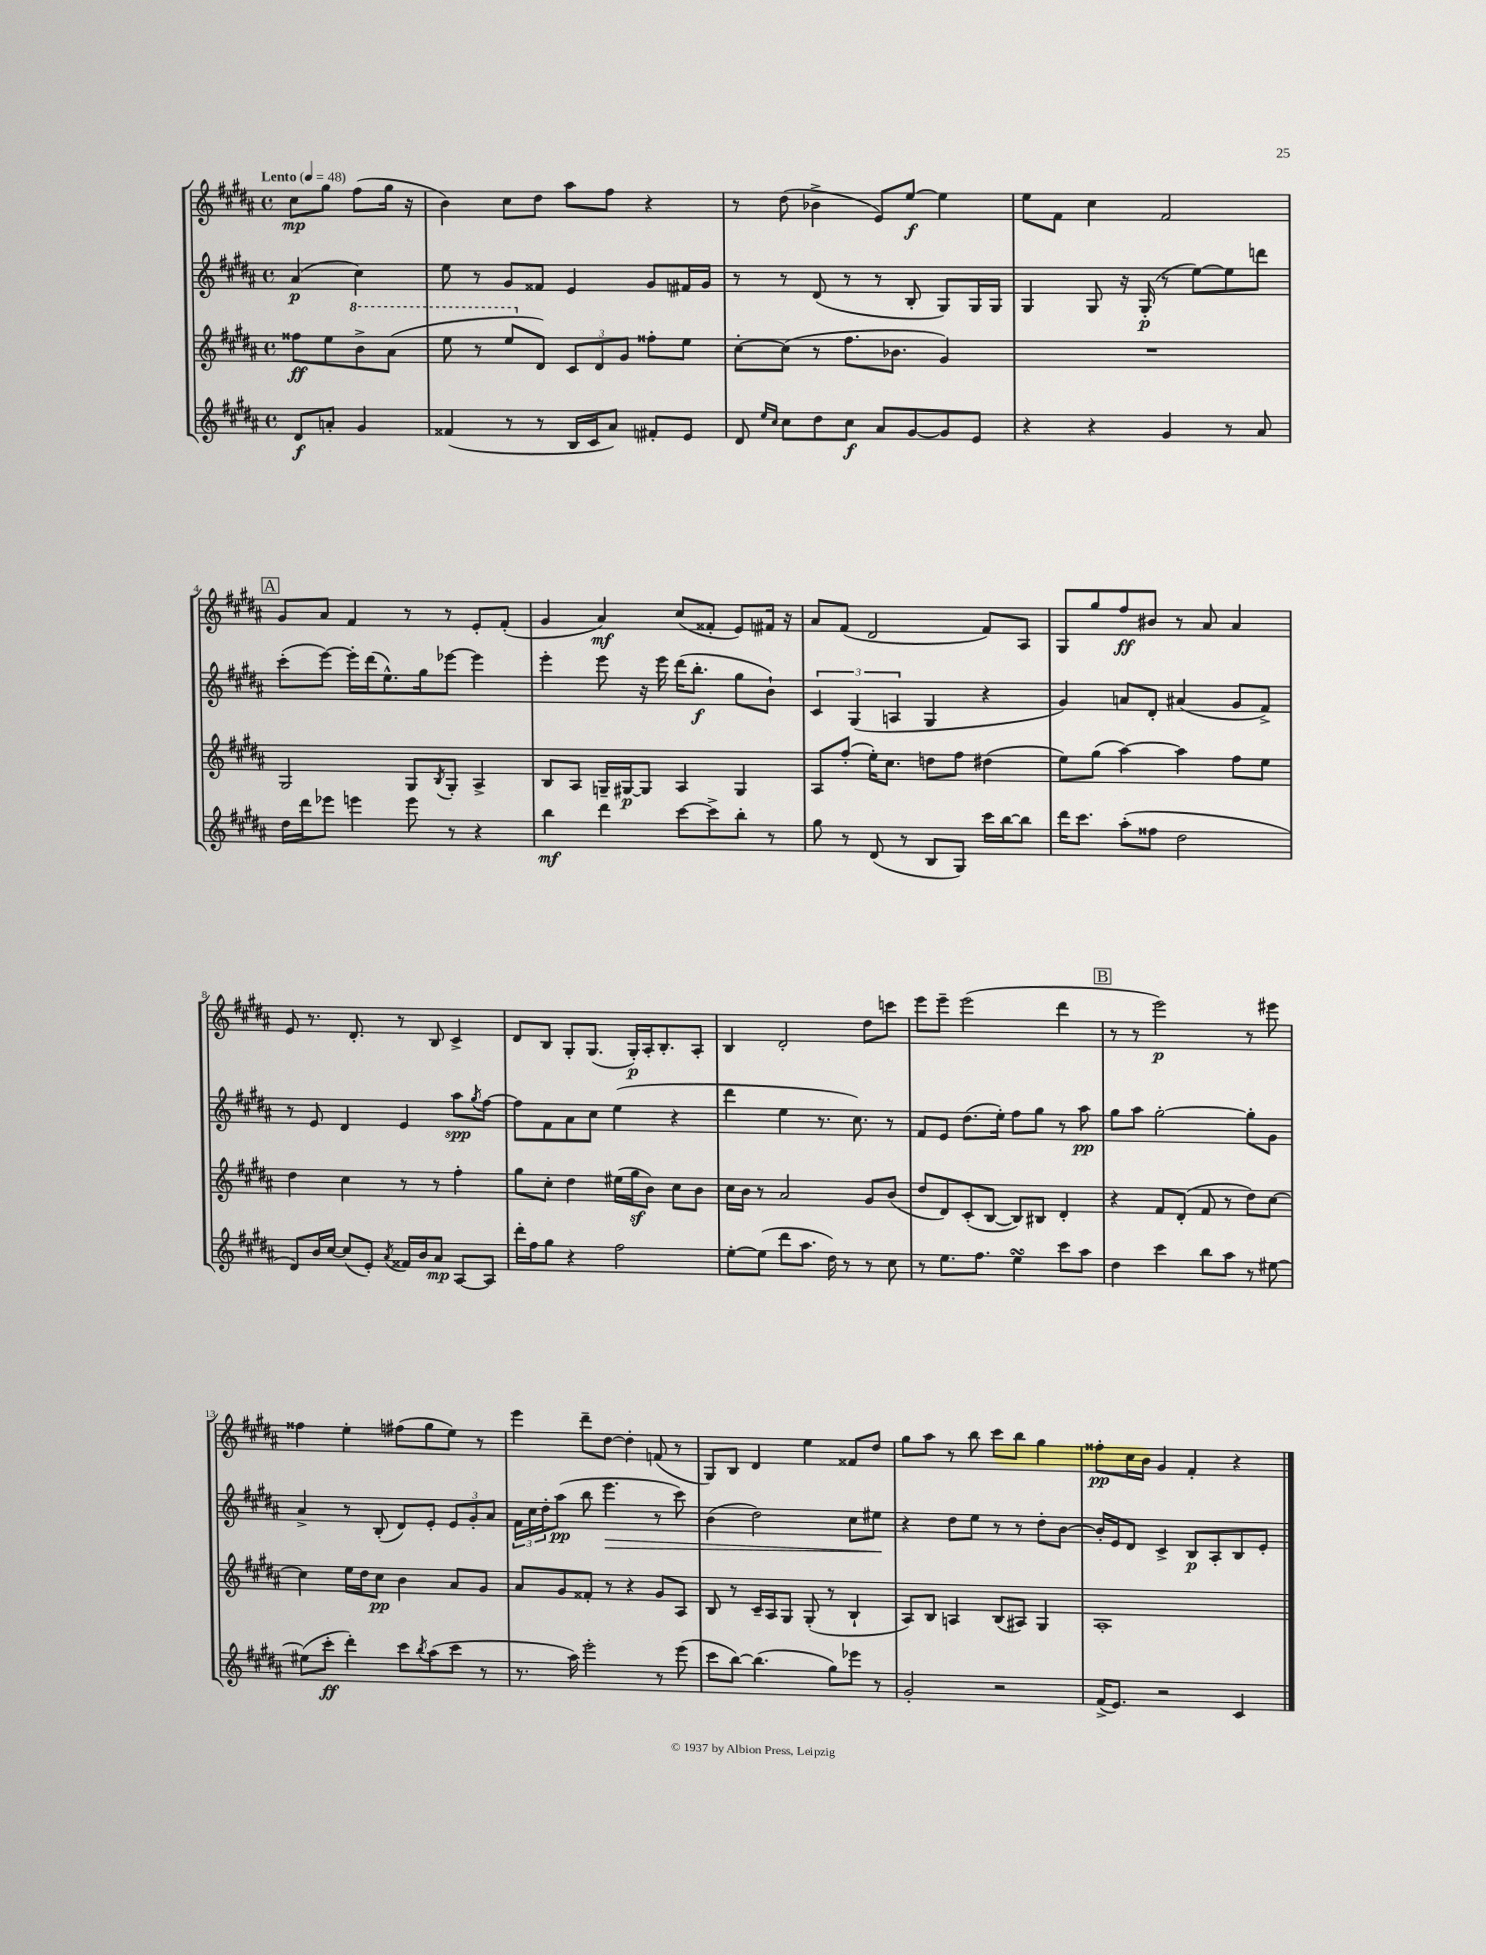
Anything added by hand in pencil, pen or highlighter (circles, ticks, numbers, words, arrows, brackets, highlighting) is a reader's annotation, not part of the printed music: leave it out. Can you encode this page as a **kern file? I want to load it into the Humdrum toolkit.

**kern	**kern	**kern	**kern
*staff4	*staff3	*staff2	*staff1
*clefG2	*clefG2	*clefG2	*clefG2
*k[f#c#g#d#a#]	*k[f#c#g#d#a#]	*k[f#c#g#d#a#]	*k[f#c#g#d#a#]
*M4/4	*M4/4	*M4/4	*M4/4
*met(c)	*met(c)	*met(c)	*met(c)
*MM48	*MM48	*MM48	*MM48
8d#	8ff##	(4a#	8cc#
8a'	8ee	.	8gg#
4g#	8bb^	4cc#)	(8ff#
.	(8aa#	.	16gg#
.	.	.	16r
=	=	=	=
(4f##	8eee	8ee	4b)
.	8r	8r	.
8r	8eee	8g#	8cc#
8r	8d#)	8f##	8dd#
16B	12c#	4e	8aa#
16c#	.	.	.
.	12d#	.	.
8a#)	.	.	8ff#
.	12g#	.	.
8f#'	8ff##'	8g#	4r
8e	8ee	16f#	.
.	.	16g#	.
=	=	=	=
8d#	[8cc#'	8r	8r
16qqee	.	.	.
16qqcc#	.	.	.
8cc#	(8cc#]	8r	(8dd#
8dd#	8r	(8d#	4b-^
8cc#	8.ff#	8r	.
8a#	.	8r	8e)
.	8.b-	.	.
[8g#	.	8B'	[8ee
8g#]	4g#)	8G#)	4ee]
8e	.	16G#	.
.	.	16G#	.
=	=	=	=
4r	1r	4G#	8ee
.	.	.	8f#
4r	.	8G#	4cc#
.	.	16r	.
.	.	(16G#'	.
4g#	.	8r	2f#
.	.	[8ee)	.
8r	.	8ee]	.
8a#	.	8ddd	.
=	=	=	=
16dd#	2G#	(8ccc#'	8g#
16ddd#	.	.	.
8eee-	.	[8eee)	8a#
4eee	.	16eee']	4f#
.	.	(16ddd#	.
.	.	8.ee^^)	.
8eee	8G#	.	8r
.	.	16gg#	.
.	8qB	.	.
8r	8G#'	[8eee-	8r
4r	4A#^	4eee-]	8e'
.	.	.	(8f#'
=	=	=	=
4bb	8B	4eee'	4g#
.	8A#	.	.
4ddd#	16G~	8eee	4a#)
.	[16G#	.	.
.	8G#]	16r	.
.	.	16eee	.
[8ccc#	4A#	(16ddd#	(8cc#
.	.	8.bb'	.
8ccc#^]	.	.	8f##'
8bb'	4G#	8gg#	8e)
8r	.	8b`)	16f#
.	.	.	16r
=	=	=	=
8gg#	8A#	6c#	8a#
8r	(8ff#'	.	(8f#
.	.	(6G#	.
(8d#	16ee')	.	2d#
.	8.cc#	.	.
.	.	6A	.
8r	.	.	.
8B	8dd	4G#	.
8G#)	8ff#	.	.
16ccc#	(4dd#	4r	8f#)
[16bb	.	.	.
8bb]	.	.	8A#
=	=	=	=
16ddd#	8ee)	4g#)	8G#
8.ccc#	.	.	.
.	(8gg#	.	8gg#
(8aa#'	[4aa#)	8a	8ff#
8ff##	.	8d#'	8b#
2dd#	4aa#]	(4a#	8r
.	.	.	8a#
.	8ff#	8g#	4a#
.	8ee	8f#^)	.
=	=	=	=
8d#)	4dd#	8r	8e
16b	.	8e	8.r
[16cc#	.	.	.
(8cc#]	4cc#	4d#	.
.	.	.	8.d#'
8e')	.	.	.
8qa#	.	.	.
16f##	8r	4e	8r
16b	.	.	.
8a#	8r	.	8B
[8A#	4ff#'	8aa#	4c#^
.	.	8qgg#	.
8A#]	.	[8ff#	.
=	=	=	=
16ddd#'	8gg#	8ff#]	8d#
16ff#	.	.	.
8gg#	8cc#'	8f#	8B
4r	4dd#	8a#	8G#'
.	.	8cc#	(8.G#
2ff#	(16ee#	(4ee	.
.	16gg#	.	16G#')
.	8b)	.	16A#'
.	.	.	8.B'
.	8cc#	4r	.
.	8b	.	8A#'
=	=	=	=
[8ee'	16cc#	4ddd#	4B
.	16b	.	.
(8ee]	8r	.	.
8ddd#	2a#	4ee	2d#'
8.aa#	.	.	.
.	.	8.r	.
16dd#)	.	.	.
8r	.	.	.
.	.	8.cc#)	.
8r	8g#	.	8dd#
8cc#	(8b	8r	8ccc
=	=	=	=
8r	8dd#	8f#	8eee
8.ee	8d#)	8e	8eee~
.	(8c#'	(8.dd#	(2eee
8.ff#	.	.	.
.	[8B	.	.
.	.	16ee')	.
4ee	8B])	8ff#	.
.	8B#	8gg#	.
8ccc#	4d#'	8r	4ddd#
8aa#	.	8aa#	.
=	=	=	=
4dd#	4r	8gg#	8r
.	.	8aa#	8r
4ccc#	8f#	[2gg#'	2eee)
.	(8d#'	.	.
8bb	8f#	.	.
8aa#	8r	.	.
8r	8dd#)	8gg#']	8r
[8ee#	[8cc#	8g#	8eee#
=	=	=	=
(8ee#]	4cc#]	4a#^	4ff##
8ccc#'	.	.	.
4ddd#')	16ee	8r	4ee'
.	16dd#	.	.
.	8cc#	(8B'	.
8ccc#	4b	8d#)	(8ff#
8qbb	.	.	.
(8aa#	.	8e'	8gg#
8ccc#	8a#	12e	8ee)
.	.	12g#'	.
8r	8g#	.	8r
.	.	12a#	.
=	=	=	=
8.r	8a#	24f#	4eee
.	.	24cc#	.
.	.	24dd#'	.
.	8g#	(8aa#	.
16aa#)	.	.	.
2eee'	8f##'	8bb	8ddd#~
.	8r	4.eee	[8dd#
.	4r	.	4dd#']
8r	8g#	8r	(8f
(8eee	8A#	8ccc#)	8r
=	=	=	=
8ccc#	8B	(4b	8G#)
[8bb)	8r	.	8B
(4.bb]	16c#~	2dd#)	4d#
.	16A#	.	.
.	8G#	.	.
.	(8G#'	.	4ee
8gg#)	8r	.	.
8eee-	4B`	8cc#	8f##
8r	.	8ee#	8dd#
=	=	=	=
2g#'	8A#)	4r	8gg#
.	8B	.	8aa#
.	4A	8dd#	8r
.	.	8ee	8bb
2r	(8B	8r	8ccc#
.	8A#)	8r	8bb
.	4G#	8dd#'	4gg#
.	.	[8b	.
=	=	=	=
(16f#^	1A#'	16b']	8ff##'
8.e)	.	16e	.
.	.	8d#	16cc#
.	.	.	16b
2r	.	4c#^	4g#
.	.	8B	4f#'
.	.	8A#'	.
4c#	.	8B	4r
.	.	8e'	.
==	==	==	==
*-	*-	*-	*-
